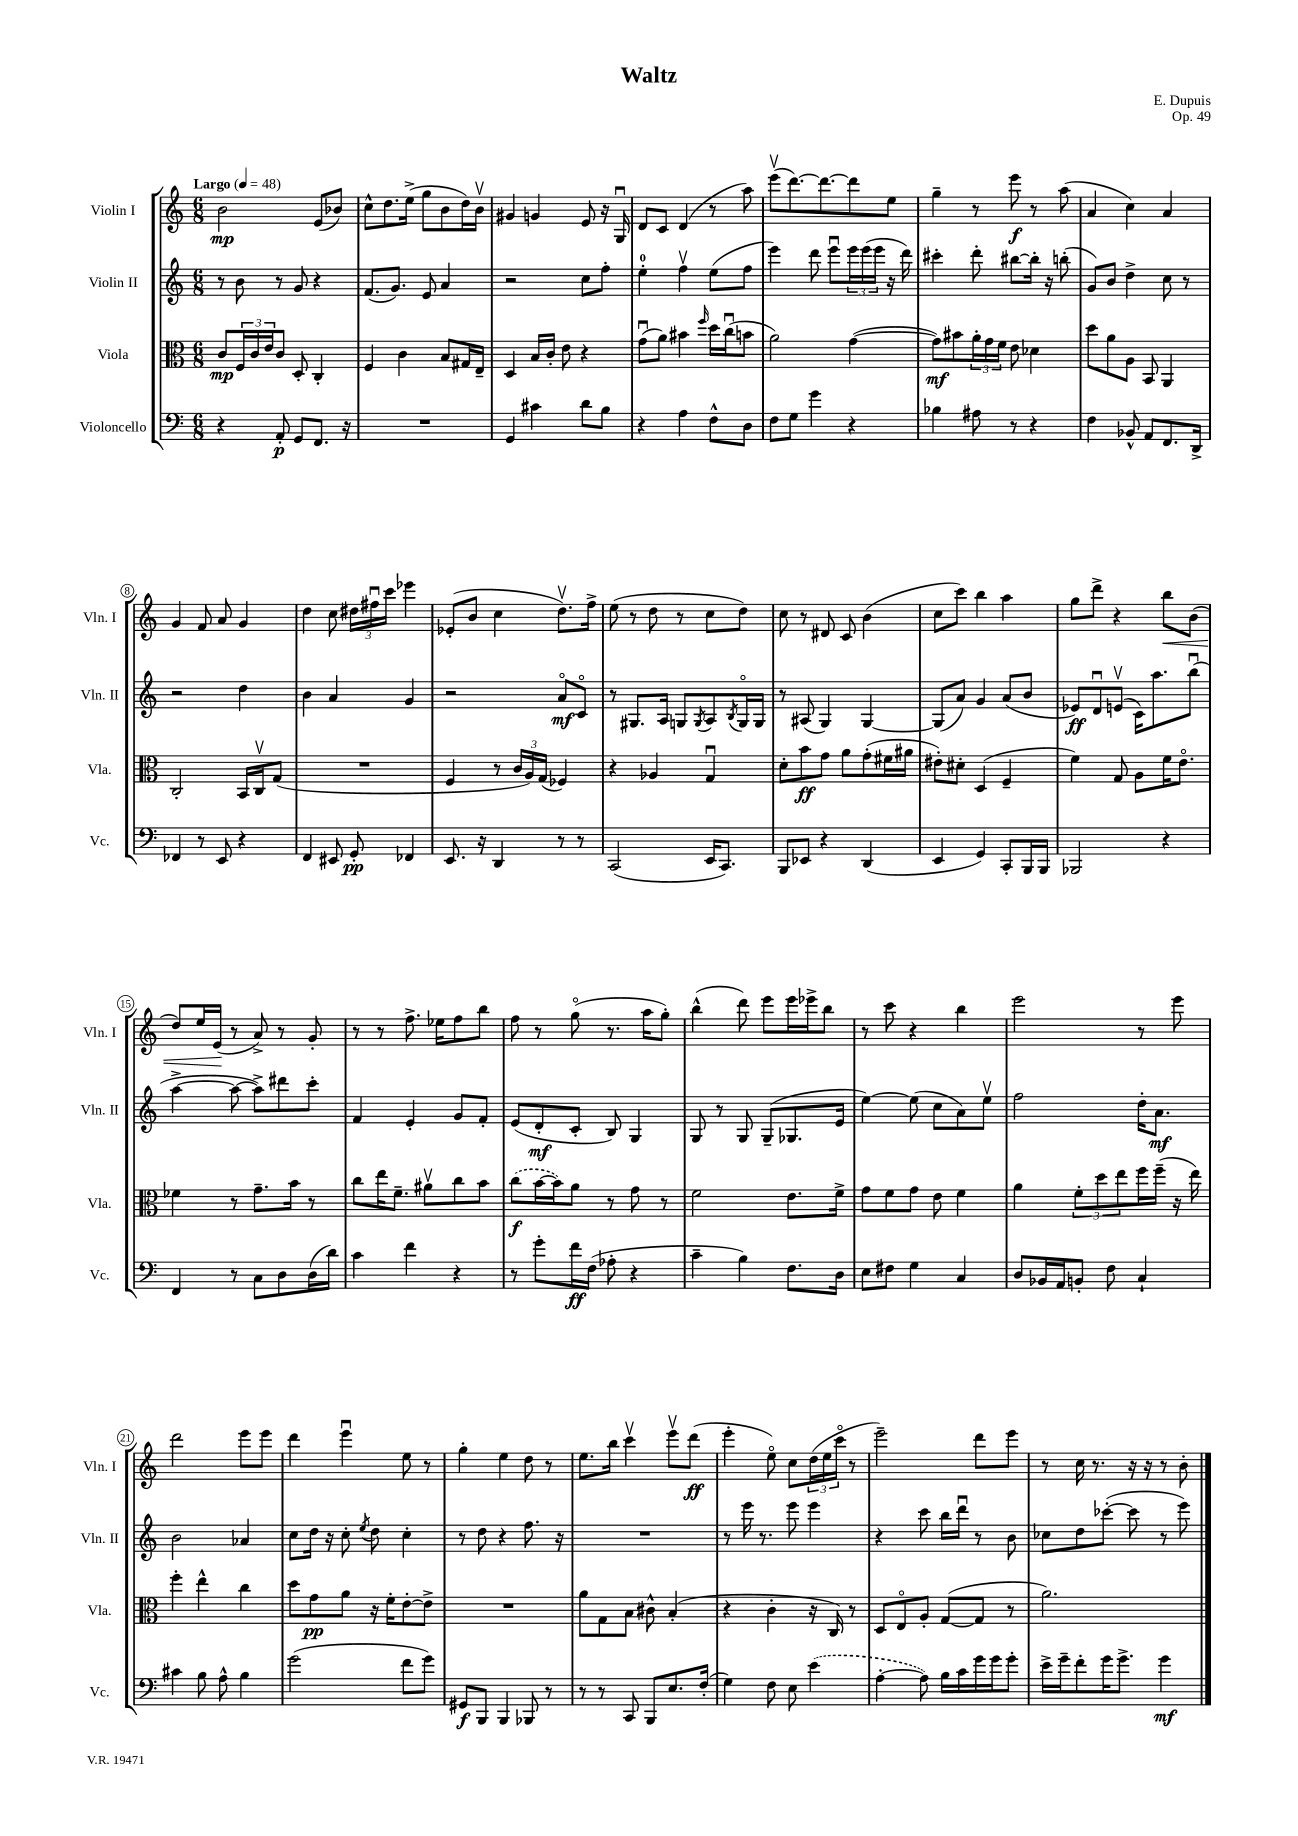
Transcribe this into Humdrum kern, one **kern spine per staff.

**kern	**dynam	**kern	**dynam	**kern	**dynam	**kern	**dynam
*part4	*part4	*part3	*part3	*part2	*part2	*part1	*part1
*staff4	*staff4	*staff3	*staff3	*staff2	*staff2	*staff1	*staff1
*I"Violoncello	*	*I"Viola	*	*I"Violin II	*	*I"Violin I	*
*I'Vc.	*	*I'Vla.	*	*I'Vln. II	*	*I'Vln. I	*
*clefF4	*	*clefC3	*	*clefG2	*	*clefG2	*
*k[]	*	*k[]	*	*k[]	*	*k[]	*
*M6/8	*	*M6/8	*	*M6/8	*	*M6/8	*
*MM48	*	*MM48	*	*MM48	*	*MM48	*
=1	=1	=1	=1	=1	=1	=1	=1
!	!	!	!	!	!	!LO:TX:a:B:t=Largo	!
4r	.	8c/L	mp	8r	.	2b\	mp
.	.	24F/L	.	8b\	.	.	.
.	.	24c/	.	.	.	.	.
.	.	24e/J	.	.	.	.	.
8AA'/	p	8c/J	.	8r	.	.	.
8GG/L	.	8D'/	.	8g/	.	.	.
8.FF/J	.	4C'/	.	4r	.	(8e/L	.
.	.	.	.	.	.	8b-X/J)	.
16r	.	.	.	.	.	.	.
=2	=2	=2	=2	=2	=2	=2	=2
2.r	.	4F/	.	(8.f/L	.	8cc^^\L	.
.	.	.	.	.	.	8.dd\	.
.	.	.	.	8.g/J)	.	.	.
.	.	4c\	.	.	.	.	.
.	.	.	.	.	.	(16ee^\Jk	.
.	.	.	.	8e/	.	8gg\L	.
.	.	8B/L	.	4a/	.	8b\	.
.	.	16G#X/L	.	.	.	16dd\L)	.
.	.	16E~/JJ	.	.	.	16bv\JJ	.
=3	=3	=3	=3	=3	=3	=3	=3
4GG/	.	4D/	.	2r	.	4g#X/	.
4c#X\	.	16B/LL	.	.	.	4gn/	.
.	.	16c'/JJ	.	.	.	.	.
.	.	8e\	.	.	.	.	.
8d\L	.	4r	.	8cc\L	.	8e/	.
8B\J	.	.	.	8ff'\J	.	16r	.
.	.	.	.	.	.	16Gu/	.
=4	=4	=4	=4	=4	=4	=4	=4
4r	.	(8gu\L	.	4ee'\	.	8d/L	.
.	.	8a\J)	.	.	.	8c/J	.
4A\	.	4b#X\	.	4ffv\	.	(4d/	.
.	.	16qqff/	.	.	.	.	.
8F^^\L	.	16dd\LL	.	(8ee\L	.	8r	.
.	.	(16ccu\J	.	.	.	.	.
8D\J	.	8bn\J	.	8ff\J	.	8aa\)	.
=5	=5	=5	=5	=5	=5	=5	=5
8F\L	.	2a\)	.	4eee\)	.	(8eeev\L	.
8G\J	.	.	.	.	.	[8.ddd\)	.
4g\	.	.	.	8ddd\	.	.	.
.	.	.	.	.	.	8.ddd\_	.
.	.	.	.	8eeeu\L	.	.	.
4r	.	([4g\	.	24eee\L	.	8ddd\]	.
.	.	.	.	(24eee\	.	.	.
.	.	.	.	24eee\JJ	.	.	.
.	.	.	.	16r	.	8ee\J	.
.	.	.	.	16ddd\)	.	.	.
=6	=6	=6	=6	=6	=6	=6	=6
4B-X\	.	8g\L])	mf	4ccc#X'\	.	4gg~\	.
.	.	8b#X\	.	.	.	.	.
8A#X\	.	24a'\L	.	8ddd'\	.	8r	.
.	.	24g\	.	.	.	.	.
.	.	24f\JJ	.	.	.	.	.
8r	.	8e\	.	[8bb#X\L	.	8eee\	f
4r	.	4d-X\	.	16bb#'\Jk]	.	8r	.
.	.	.	.	16r	.	.	.
.	.	.	.	(8bbn'\	.	(8aa\	.
=7	=7	=7	=7	=7	=7	=7	=7
4F\	.	8dd\L	.	8g/L)	.	4a/	.
.	.	8a\	.	8b/J	.	.	.
8BB-X^^/	.	8A\J	.	4dd^\	.	4cc\)	.
8AA/L	.	8BB/	.	.	.	.	.
8.FF/	.	4AA/	.	8cc\	.	4a/	.
.	.	.	.	8r	.	.	.
16DD^/Jk	.	.	.	.	.	.	.
!!LO:LB:g=z
=8	=8	=8	=8	=8	=8	=8	=8
4FF-X/	.	2C'/	.	2r	.	4g/	.
8r	.	.	.	.	.	8f/	.
8EE/	.	.	.	.	.	8a/	.
4r	.	16BB/LL	.	4dd\	.	4g/	.
.	.	16Cv/J	.	.	.	.	.
.	.	(8G/J	.	.	.	.	.
=9	=9	=9	=9	=9	=9	=9	=9
4FF/	.	2.r	.	4b\	.	4dd\	.
8EE#X/	.	.	.	4a/	.	8cc\	.
8GG'/	pp	.	.	.	.	24dd#X\LL	.
.	.	.	.	.	.	24ff#Xu\	.
.	.	.	.	.	.	24ccc\JJ	.
4FF-X/	.	.	.	4g/	.	4eee-X\	.
=10	=10	=10	=10	=10	=10	=10	=10
8.EE/	.	4F/	.	2r	.	(8e-X'/L	.
.	.	.	.	.	.	8b/J	.
16r	.	.	.	.	.	.	.
4DD/	.	8r	.	.	.	4cc\	.
.	.	24c/LL	.	.	.	.	.
.	.	24A/)	.	.	.	.	.
.	.	(24G/JJ	.	.	.	.	.
8r	.	4F-X/)	.	8a/L	mf	8.ddv\L)	.
8r	.	.	.	8c/J	.	.	.
.	.	.	.	.	.	16ff^\Jk	.
=11	=11	=11	=11	=11	=11	=11	=11
(2CC/	.	4r	.	8r	.	(8ee\	.
.	.	.	.	8.G#X/L	.	8r	.
.	.	4A-X/	.	.	.	8dd\	.
.	.	.	.	16A/Jk	.	.	.
.	.	.	.	8Gn/L	.	8r	.
.	.	.	.	8qG/	.	.	.
16EE/KL	.	4Gu/	.	8A/	.	8cc\L	.
8.CC/J)	.	.	.	.	.	.	.
.	.	.	.	8qB/	.	.	.
.	.	.	.	16G/L	.	8dd\J)	.
.	.	.	.	16G/JJ	.	.	.
=12	=12	=12	=12	=12	=12	=12	=12
8BBB/L	.	8d'\L	.	8r	.	8cc\	.
8EE-X/J	.	8b\	ff	(8A#X/	.	8r	.
4r	.	8g\J	.	4G/)	.	8d#X/	.
.	.	8a\L	.	.	.	8c/	.
(4DD/	.	(8g'\	.	[4G/	.	(4b\	.
.	.	16f#X\L	.	.	.	.	.
.	.	16a#X\JJ	.	.	.	.	.
=13	=13	=13	=13	=13	=13	=13	=13
4EE/	.	8e#X'\L)	.	(8G/L]	.	8cc\L	.
.	.	8d#X'\J	.	8a/J)	.	8ccc\J)	.
4GG/)	.	(4D/	.	4g/	.	4bb\	.
8CC'/L	.	4F~/	.	(8a/L	.	4aa\	.
16BBB/L	.	.	.	8b/J	.	.	.
16BBB/JJ	.	.	.	.	.	.	.
=14	=14	=14	=14	=14	=14	=14	=14
2BBB-X/	.	4f\)	.	8e-X/L)	ff	8gg\L	.
.	.	.	.	8du/	.	8ddd^\J	.
.	.	8G/	.	(8env/J	.	4r	.
.	.	8A\L	.	16c\KL)	.	.	.
.	.	.	.	8.aa\	.	.	.
!	!	!	!	!	!	!	!LO:HP:b
4r	.	16f\K	.	.	.	8bb\L	<
.	.	8.e\J	.	.	.	.	.
.	.	.	.	(8bbu\J	.	(8b\J	.
!!LO:LB:g=z
=15	=15	=15	=15	=15	=15	=15	=15
4FF/	.	4f-X\	.	[4aa^\	.	8dd/L)	.
.	.	.	.	.	.	16ee/L	.
.	.	.	.	.	.	(16e/JJ	.
8r	.	8r	.	8aa\_	.	8r	[
8C\L	.	8.g~\L	.	8aa^\L])	.	8a^/)	.
8D\	.	.	.	8ddd#X\	.	8r	.
.	.	16b\Jk	.	.	.	.	.
(16D\L	.	8r	.	8ccc'\J	.	8g'/	.
16d\JJ)	.	.	.	.	.	.	.
=16	=16	=16	=16	=16	=16	=16	=16
4c\	.	8cc\L	.	4f/	.	8r	.
.	.	16ee\K	.	.	.	8r	.
.	.	8.f~\J	.	.	.	.	.
4f\	.	.	.	4e'/	.	8.ff^\	.
.	.	8a#Xv\L	.	.	.	.	.
.	.	.	.	.	.	16ee-X\KL	.
4r	.	8cc\	.	8g/L	.	8ff\	.
.	.	8b\J	.	8f'/J	.	8bb\J	.
=17	=17	=17	=17	=17	=17	=17	=17
8r	.	(8cc\L	f	(8e/L	.	8ff\	.
8g'\L	.	[16b\L	.	8d'/	mf	8r	.
.	.	16b\J])	.	.	.	.	.
16f\L	ff	8a\J	.	8c'/J	.	(8gg\	.
(16F\JJ	.	.	.	.	.	.	.
8A-X'\	.	8r	.	8B/)	.	8.r	.
4r	.	8g\	.	4G/	.	.	.
.	.	.	.	.	.	16aa\KL	.
.	.	8r	.	.	.	8gg'\J)	.
=18	=18	=18	=18	=18	=18	=18	=18
4c~\	.	2f\	.	8G/	.	(4bb^^\	.
.	.	.	.	8r	.	.	.
4B\)	.	.	.	8G/	.	8ddd\)	.
.	.	.	.	(8G~/L	.	8eee\L	.
8.F\L	.	8.e\L	.	8.G-X/	.	16eee\L	.
.	.	.	.	.	.	16eee-X^\J	.
.	.	.	.	.	.	8bb\J	.
16D\Jk	.	16f^\Jk	.	16e/Jk	.	.	.
=19	=19	=19	=19	=19	=19	=19	=19
8E\L	.	8g\L	.	[4ee\)	.	8r	.
8F#X\J	.	8f\	.	.	.	8ccc\	.
4G\	.	8g\J	.	(8ee\]	.	4r	.
.	.	8e\	.	8cc\L	.	.	.
4C/	.	4f\	.	8a\)	.	4bb\	.
.	.	.	.	8eev\J	.	.	.
=20	=20	=20	=20	=20	=20	=20	=20
8D/L	.	4a\	.	2ff\	.	2eee\	.
16BB-X/L	.	.	.	.	.	.	.
16AA/J	.	.	.	.	.	.	.
8BBn'/J	.	12f'\L	.	.	.	.	.
.	.	12dd\	.	.	.	.	.
8F\	.	.	.	.	.	.	.
.	.	12ee\	.	.	.	.	.
4C`/	.	16ff\L	.	16dd'\KL	.	8r	.
.	.	(16ff~\JJ	.	8.a\J	mf	.	.
.	.	16r	.	.	.	8eee\	.
.	.	16ee\)	.	.	.	.	.
!!LO:LB:g=z
=21	=21	=21	=21	=21	=21	=21	=21
4c#X\	.	4ff'\	.	2b\	.	2ddd\	.
8B\	.	4ee^^\	.	.	.	.	.
8A^^\	.	.	.	.	.	.	.
4B\	.	4cc\	.	4a-X/	.	8eee\L	.
.	.	.	.	.	.	8eee\J	.
=22	=22	=22	=22	=22	=22	=22	=22
(2g\	.	8dd\L	.	8cc\L	.	4ddd\	.
.	.	8g\	pp	16dd\Jk	.	.	.
.	.	.	.	16r	.	.	.
.	.	8a\J	.	8cc'\	.	4eeeu\	.
.	.	.	.	8qee/	.	.	.
.	.	16r	.	8dd\	.	.	.
.	.	16f'\KL	.	.	.	.	.
8f\L	.	[8e'\	.	4cc'\	.	8ee\	.
8g\J)	.	8e^\J]	.	.	.	8r	.
=23	=23	=23	=23	=23	=23	=23	=23
8GG#X/L	f	2.r	.	8r	.	4gg'\	.
8BBB/J	.	.	.	8dd\	.	.	.
4BBB/	.	.	.	4r	.	4ee\	.
8BBB-X/	.	.	.	8.ff\	.	8dd\	.
8r	.	.	.	.	.	8r	.
.	.	.	.	16r	.	.	.
=24	=24	=24	=24	=24	=24	=24	=24
8r	.	8a\L	.	2.r	.	8.ee\L	.
8r	.	8G\	.	.	.	.	.
.	.	.	.	.	.	16bb\Jk	.
8CC/	.	8B\J	.	.	.	4cccv\	.
8BBB/L	.	8c#X^^\	.	.	.	.	.
8.E/	.	(4B'/	.	.	.	8eeev\L	.
.	.	.	.	.	.	(8ddd\J	ff
(16F'/Jk	.	.	.	.	.	.	.
=25	=25	=25	=25	=25	=25	=25	=25
4G\)	.	4r	.	8r	.	4eee'\	.
.	.	.	.	16eee\	.	.	.
.	.	.	.	8.r	.	.	.
8F\	.	4c'\	.	.	.	8ee\)	.
8E\	.	.	.	8eee\	.	8cc\L	.
(4e\	.	16r	.	4eee\	.	(24dd\L	.
.	.	.	.	.	.	24ee\	.
.	.	16C/)	.	.	.	.	.
.	.	.	.	.	.	24ccc\JJ	.
.	.	8r	.	.	.	8r	.
=26	=26	=26	=26	=26	=26	=26	=26
[4A'\	.	8D/L	.	4r	.	2eee~\)	.
.	.	8E/	.	.	.	.	.
8A\])	.	8A'/J	.	8ccc\	.	.	.
16B\LL	.	([8G/L	.	16bb\LL	.	.	.
16c\	.	.	.	16dddu\JJ	.	.	.
16g\	.	8G/J]	.	8r	.	8ddd\L	.
16g\J	.	.	.	.	.	.	.
8g'\J	.	8r	.	8b\	.	8eee\J	.
=27	=27	=27	=27	=27	=27	=27	=27
16e^\LL	.	2.a\)	.	8cc-X\L	.	8r	.
16g~\J	.	.	.	.	.	.	.
8f'\	.	.	.	8dd\	.	16cc\	.
.	.	.	.	.	.	8.r	.
16g\K	.	.	.	([8ccc-X'\J	.	.	.
8.g^\J	.	.	.	.	.	.	.
.	.	.	.	8ccc-\]	.	16r	.
.	.	.	.	.	.	16r	.
4g\	mf	.	.	8r	.	8r	.
.	.	.	.	8eee\)	.	8b'\	.
==	==	==	==	==	==	==	==
*-	*-	*-	*-	*-	*-	*-	*-
